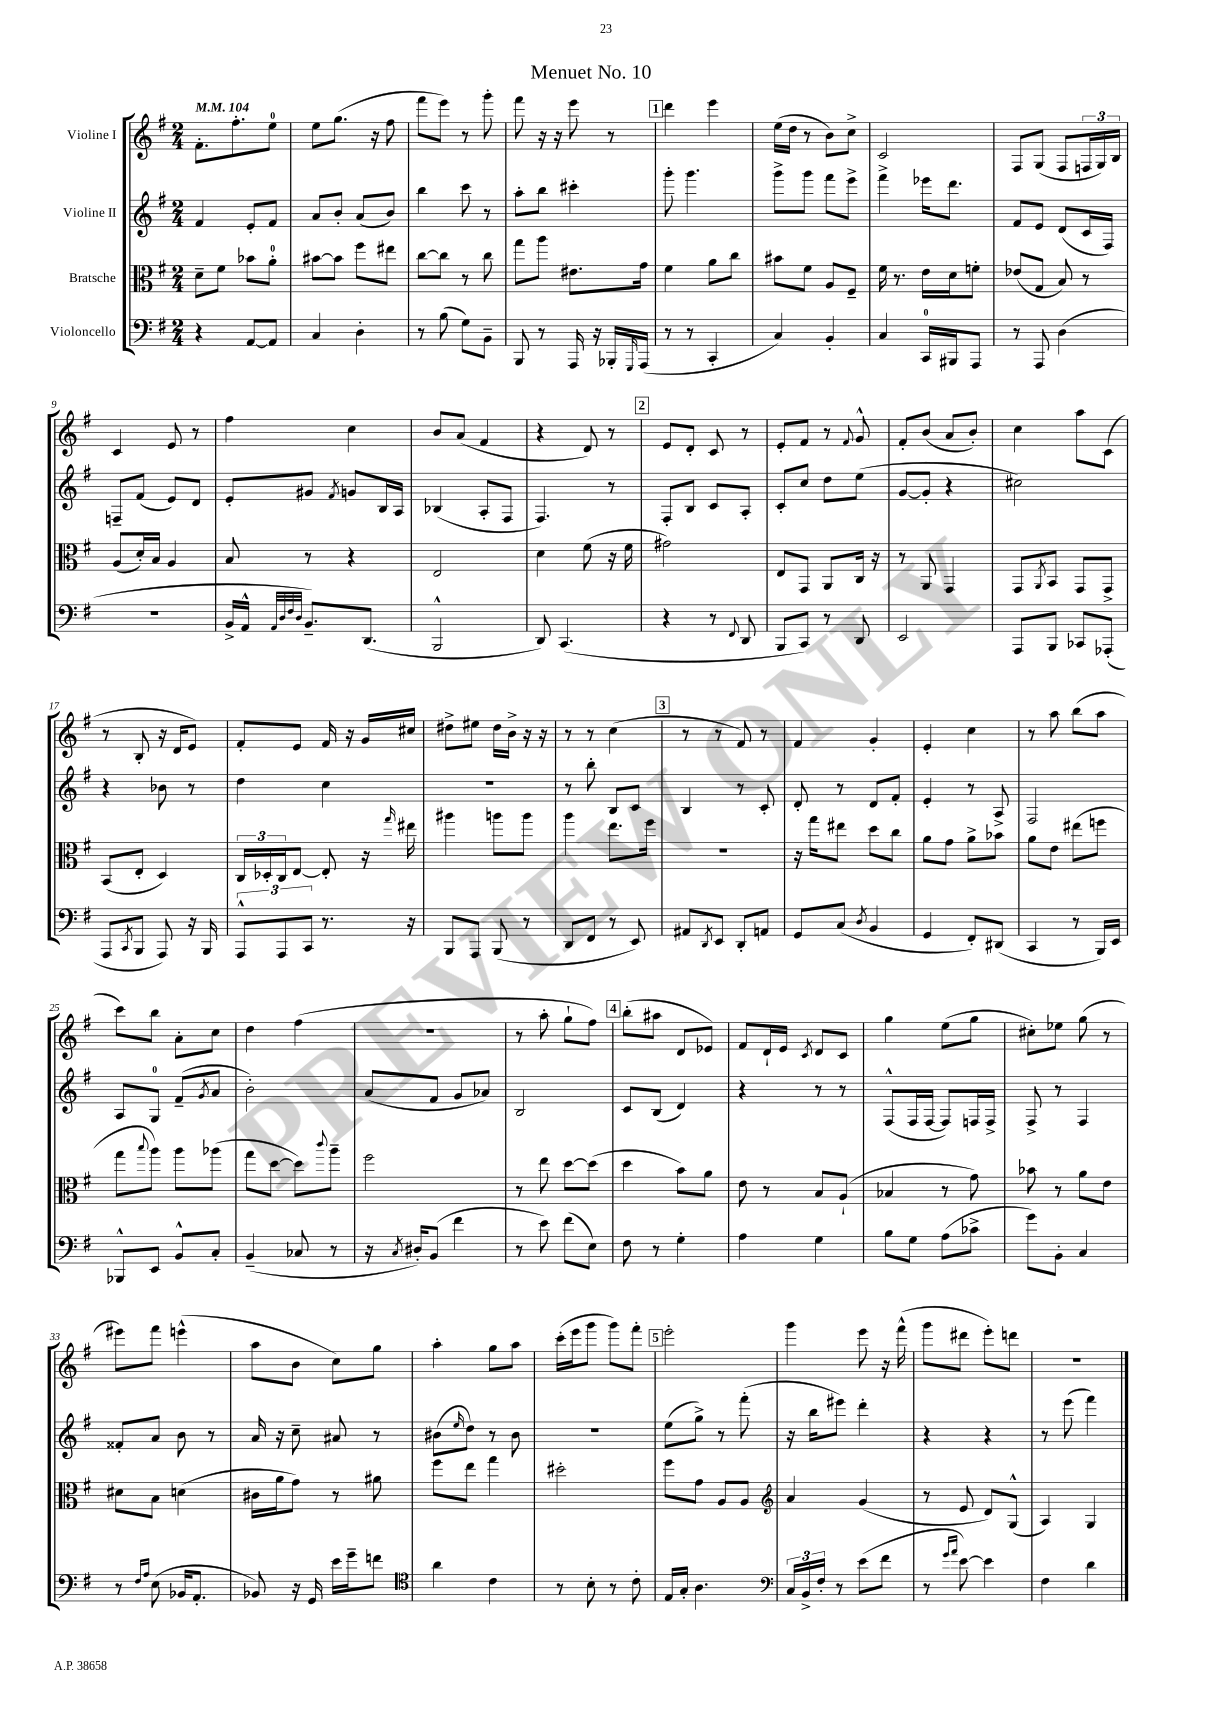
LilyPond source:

\header { title = "Menuet No. 10" }
<<
\new StaffGroup <<
\new Staff = "s0" \with { instrumentName = "Violine I" } {
    \clef treble \key g \major \numericTimeSignature \time 2/4 \tempo 4 = 104
    fis'8.-. fis''8.-. e''8-0 |
    e''8 g''8.( r16 fis''8 |
    fis'''8 e'''8) r8 g'''8-. |
    fis'''8 r16 r16 e'''8 r8 |
    \mark \markup { \box "1" } d'''4 e'''4 |
    e''16( d''16 r8 b'8) c''8-> |
    c'2 |
    fis8 g8( fis8 \tuplet 3/2 { f16 g16) b16 } |
    c'4 e'8 r8 |
    fis''4 c''4 |
    b'8 a'8( fis'4 |
    r4 d'8) r8 |
    \mark \markup { \box "2" } e'8 d'8-. c'8 r8 |
    e'8-. fis'8 r8 \appoggiatura { fis'8 } g'8-^ |
    fis'8-. b'8( a'8 b'8-.) |
    c''4 a''8 c'8( |
    r8 b8-. r16 d'16 e'8) |
    fis'8-. e'8 fis'16 r16 g'16 cis''16 |
    dis''8-> eis''8 dis''16 b'16-> r16 r16 |
    r8 r8 c''4( |
    \mark \markup { \box "3" } r8 r8 fis'8) r8 |
    fis'4 g'4-. |
    e'4-. c''4 |
    r8 a''8 b''8( a''8 |
    c'''8) b''8 a'8-. c''8 |
    d''4 fis''4( |
    R2 |
    r8 a''8-. g''8-! fis''8) |
    \mark \markup { \box "4" } b''8-.( ais''8 d'8 ees'8) |
    fis'8 d'16-! e'16 \acciaccatura { c'8 } d'8 c'8 |
    g''4 e''8( g''8 |
    cis''8-.) ees''8 g''8( r8 |
    eis'''8) fis'''8 e'''4-^( |
    a''8 b'8 c''8) g''8 |
    a''4-. g''8 a''8 |
    c'''16-.( e'''16 g'''8 g'''8) fis'''8-. |
    \mark \markup { \box "5" } e'''2-. |
    g'''4 e'''8 r16 fis'''16-^( |
    g'''8 dis'''8 e'''8-.) d'''8 |
    R2 \bar "|." |
}
\new Staff = "s1" \with { instrumentName = "Violine II" } {
    \clef treble \key g \major \numericTimeSignature \time 2/4
    fis'4 e'8-. fis'8 |
    a'8 b'8-. a'8( b'8) |
    b''4 c'''8 r8 |
    a''8-. b''8 cis'''4-. |
    \mark \markup { \box "1" } g'''8-. g'''4. |
    g'''8-> g'''8 fis'''8 e'''8-> |
    fis'''4-> ees'''16 d'''8. |
    fis'8 e'8 d'8( c'16 fis16) |
    f8-- fis'8( e'8) d'8 |
    e'8-. gis'8 \acciaccatura { fis'8 } g'8 b16 a16 |
    bes4( a8-. fis8 |
    fis4.) r8 |
    \mark \markup { \box "2" } fis8-. b8 c'8 a8-. |
    c'8-. c''8 d''8 e''8( |
    g'8~ g'8-. r4 |
    cis''2) |
    r4 bes'8 r8 |
    d''4 c''4 |
    R2 |
    r8 b''8-. b8 c'8 |
    \mark \markup { \box "3" } b4 r8 c'8-. |
    d'8-. r8 d'8 fis'8-. |
    e'4-. r8 a8-> |
    fis2 |
    a8 g8-0 fis'8--( \acciaccatura { g'8 } a'8 |
    b'2-.) |
    a'8( fis'8 g'8 aes'8) |
    b2 |
    \mark \markup { \box "4" } c'8 b8( d'4) |
    r4 r8 r8 |
    fis8-^( fis16 fis16~ fis8) f16 f16-> |
    fis8-> r8 fis4 |
    fisis'8-. a'8 b'8 r8 |
    a'16 r16 c''8-- ais'8 r8 |
    bis'8( \grace { e''16 } d''8) r8 bis'8 |
    R2 |
    \mark \markup { \box "5" } e''8( g''8->) r8 fis'''8-.( |
    r16 b''16 eis'''8) d'''4-. |
    r4 r4 |
    r8 e'''8( fis'''4) \bar "|." |
}
\new Staff = "s2" \with { instrumentName = "Bratsche" } {
    \clef alto \key g \major \numericTimeSignature \time 2/4
    d'8-- fis'8 bes'8 a'8-0-. |
    bis'8~ bis'8 fis''8 eis''8 |
    c''8~ c''8 r8 c''8 |
    g''8 a''8 eis'8. g'16 |
    \mark \markup { \box "1" } fis'4 a'8 c''8 |
    bis'8 fis'8 a8 fis8-- |
    fis'16 r8. e'16 d'16 f'8-. |
    ees'8( g8 b8) r8 |
    a8( d'16-.) b16 a4 |
    b8 r8 r4 |
    e2 |
    d'4 fis'8( r16 fis'16 |
    \mark \markup { \box "2" } gis'2) |
    e8 g,8 a,8 c16 r16 |
    r8 a,8 g,4 |
    g,8 \acciaccatura { a,8 } b,8 g,8 g,8-> |
    b,8( e8-. d4) |
    \tuplet 3/2 { c16 des16-. c16 } e8~ e8-. r16 \grace { g''16 } eis''16 |
    ais''4 a''8 a''8 |
    a''4 e''8. fis''16 |
    \mark \markup { \box "3" } r2 |
    r16 g''16 eis''8 d''8 c''8 |
    a'8 g'8 a'8-> bes'8 |
    a'8 e'8 eis''8( f''8 |
    g''8 \appoggiatura { b''8 } a''8) a''8 aes''8( |
    g''8 d''8~ d''8) \appoggiatura { c'''8 } a''8-- |
    fis''2 |
    r8 e''8 d''8~ d''8( |
    \mark \markup { \box "4" } d''4 b'8) a'8 |
    e'8 r8 b8 a8-!( |
    bes4 r8 g'8) |
    bes'8 r8 a'8 e'8 |
    dis'8 b8 d'4( |
    cis'16 a'16 g'8) r8 ais'8 |
    fis''8 e''8 g''4 |
    dis''2-. |
    \mark \markup { \box "5" } fis''8 g'8 a8 a8 |
    \clef treble a'4 g'4( |
    r8 e'8 d'8) g8-^( |
    a4) g4 \bar "|." |
}
\new Staff = "s3" \with { instrumentName = "Violoncello" } {
    \clef bass \key g \major \numericTimeSignature \time 2/4
    r4 a,8~ a,8 |
    c4 d4-. |
    r8 b8( g8) b,8-- |
    b,,8 r8 a,,16 r16 bes,,16-. \grace { g,,16 } a,,16( |
    \mark \markup { \box "1" } r8 r8 c,4-. |
    c4) b,4-. |
    c4 c,16-0 bis,,16 a,,8 |
    r8 a,,8 d4( |
    r2 |
    b,16-> a,16-^ \grace { a,32 d32 fis32 d32 } b,8.--) d,8.( |
    b,,2-^ |
    d,8) c,4.( |
    \mark \markup { \box "2" } r4 r8 \appoggiatura { fis,8 } d,8 |
    b,,8 c,8) r8 d,8 |
    e,2 |
    a,,8 b,,8 ces,8 aes,,8-.( |
    a,,8 \acciaccatura { c,8 } b,,8 a,,8) r16 b,,16 |
    \tuplet 3/2 { a,,8-^ a,,8 c,8 } r8. r16 |
    b,,8 a,,8 b,,8( r8 |
    d,8 fis,8 r8 e,8) |
    \mark \markup { \box "3" } ais,8 \acciaccatura { d,8 } e,8 d,8-. a,8 |
    g,8 c8( \acciaccatura { d8 } b,4 |
    g,4 fis,8-.) dis,8( |
    c,4 r8 b,,16) e,16 |
    bes,,8-^ e,8 b,8-^ c8-. |
    b,4--( ces8 r8 |
    r16 \acciaccatura { c8 } dis16-.) b,8( fis'4 |
    r8 e'8) fis'8( e8) |
    \mark \markup { \box "4" } fis8 r8 g4-. |
    a4 g4 |
    b8 g8 a8( ces'8-> |
    g'8) b,8-. c4 |
    r8 \grace { fis16 a16 } e8( bes,16 a,8.-. |
    bes,8) r16 g,16 e'16 g'16-- f'8 |
    \clef tenor a'4 c'4 |
    r8 b8-. r8 c'8-. |
    \mark \markup { \box "5" } e16 g16-. a4. |
    \clef bass \tuplet 3/2 { c16 b,16-> fis16-. } r8 e'8( fis'8 |
    r8 \grace { g'16 a'16 } e'8~) e'4 |
    fis4 d'4 \bar "|." |
}
>>
>>
